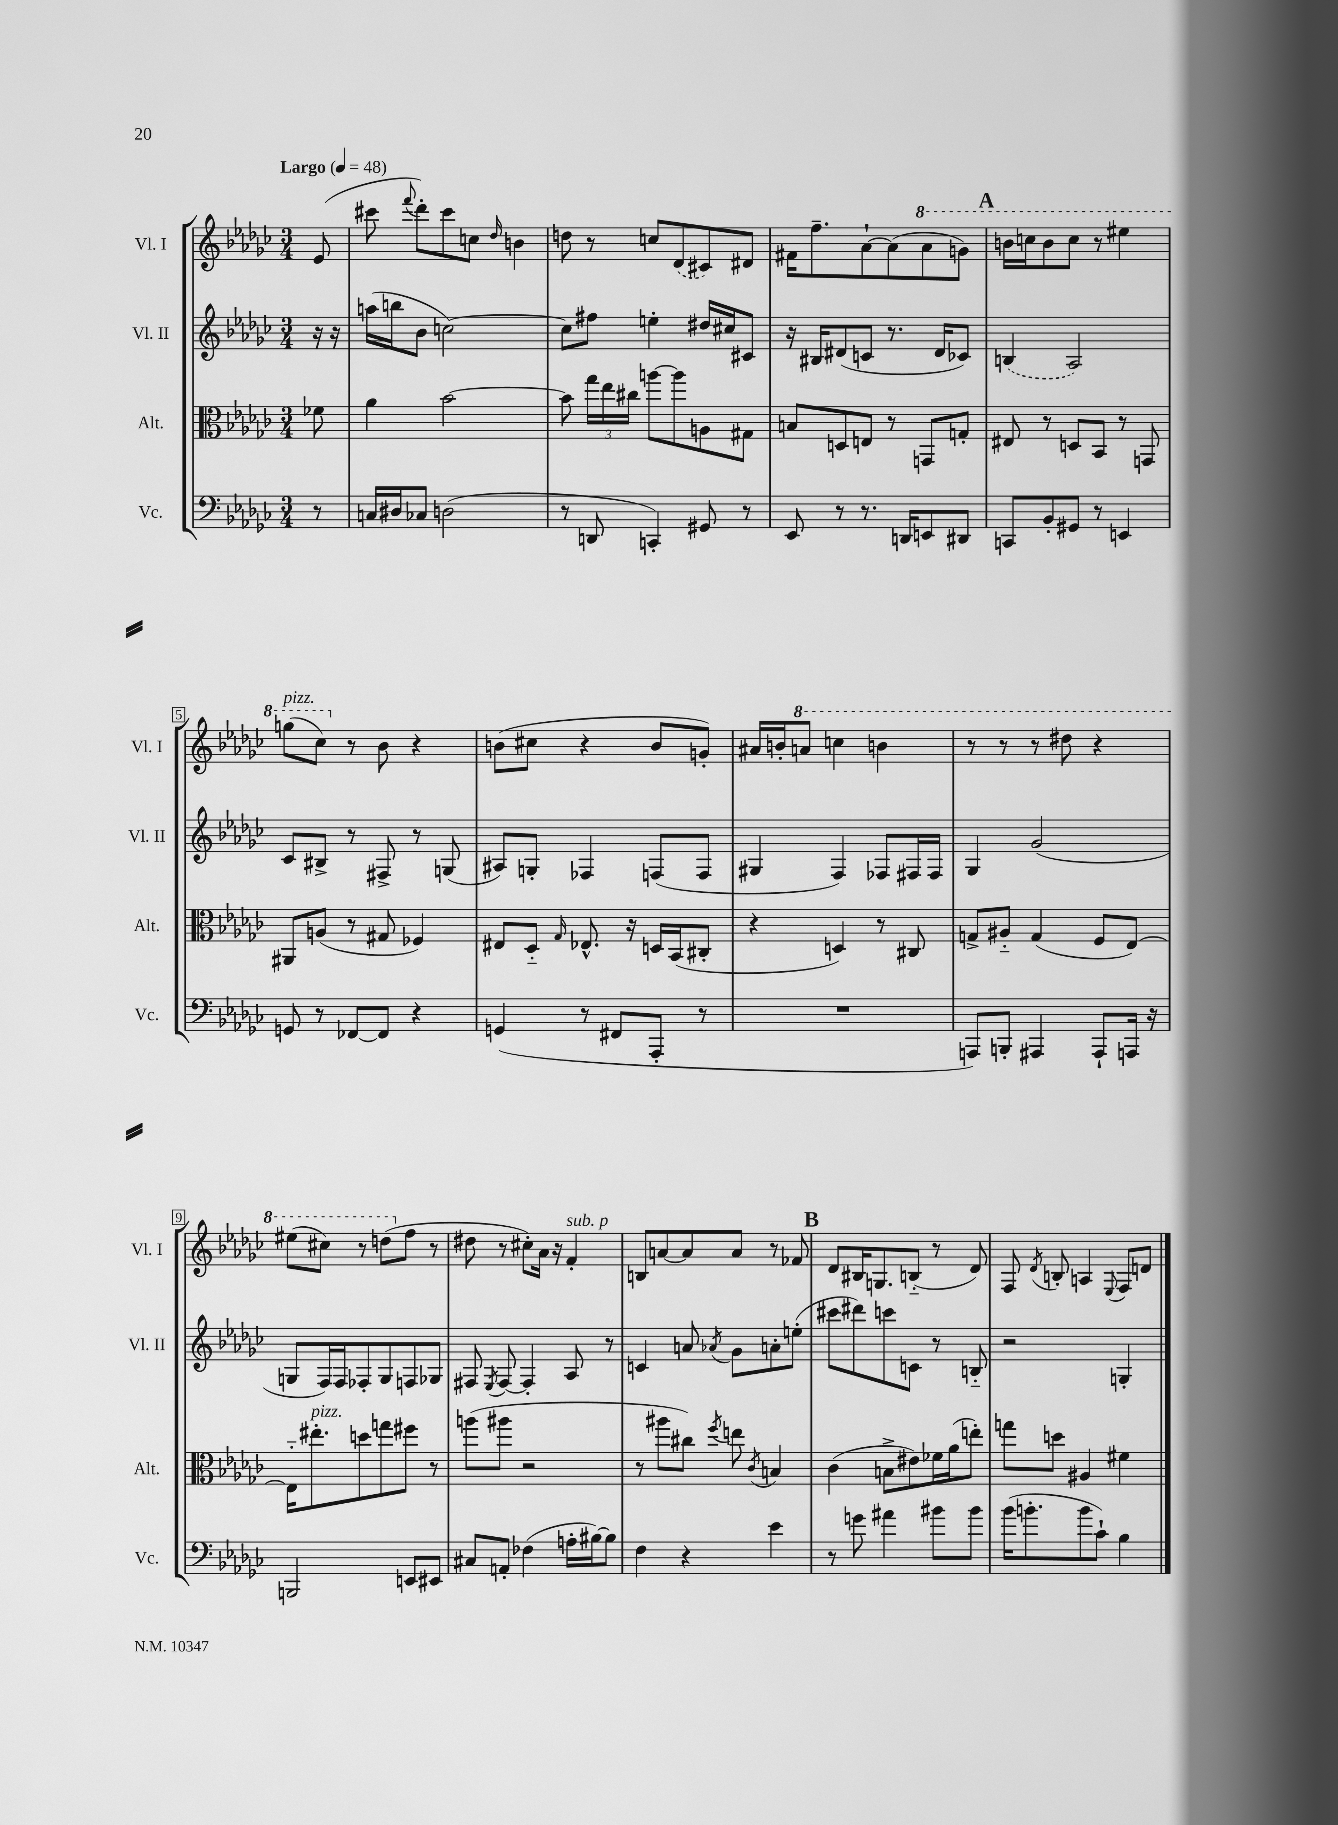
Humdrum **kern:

**kern	**kern	**kern	**kern
*staff4	*staff3	*staff2	*staff1
*clefF4	*clefC3	*clefG2	*clefG2
*k[b-e-a-d-g-c-]	*k[b-e-a-d-g-c-]	*k[b-e-a-d-g-c-]	*k[b-e-a-d-g-c-]
*M3/4	*M3/4	*M3/4	*M3/4
*MM48	*MM48	*MM48	*MM48
8r	8f-	16r	(8e-
.	.	16r	.
=	=	=	=
16C	4a-	(16aa	8ccc#
16D#	.	16bb	.
.	.	.	8qqfff
8C-	.	8b-	8ddd-')
(2D	[2b-	[2cc)	8ccc#
.	.	.	8cc
.	.	.	16qqdd-
.	.	.	4b
=	=	=	=
8r	8b-]	8cc]	8dd
8DD	24gg-	8ff#	8r
.	24ee-	.	.
.	24cc#	.	.
4CC')	[8aa	4ee'	8cc
.	8aa]	.	(8d-
8GG#	8A	16dd#	8c#)
.	.	16cc#	.
8r	8G#	8c#	8d#
=	=	=	=
8EE-	8B	16r	16f#
.	.	16B#	8.ff~
8r	8D	(8d#	.
8.r	8E	8c	[8a-`
.	8r	8.r	(8a-]
16DD	.	.	.
8EE	8GG	.	8aa-
.	.	16d#	.
8DD#	8G'	8c-)	8gg)
=	=	=	=
8CC	8E#	(4B	16bb
.	.	.	16ccc
8BB-'	8r	.	8bb
8GG#	8D	2A-)	8ccc
8r	8BB-	.	8r
4EE	8r	.	4eee#
.	8GG	.	.
=	=	=	=
8GG	8AA#	8c-	(8ggg
8r	(8A	8B#^	8ccc-)
[8FF-	8r	8r	8r
8FF-]	8G#	8F#^	8b-
4r	4F-)	8r	4r
.	.	(8G	.
=	=	=	=
(4GG	8E#	8A#)	(8b
.	8D-'~	8G'	8cc#
.	16qqG-	.	.
8r	8.E-^^	4F-	4r
8FF#	.	.	.
.	16r	.	.
8AAA-'	16D	(8F	8b
.	(16BB-	.	.
8r	8C#'	8F	8g')
=	=	=	=
2.r	4r	4G#	16a#
.	.	.	16b'
.	.	.	8aa
.	4D)	4F)	4ccc
.	8r	8F-	4bb
.	8C#	16F#	.
.	.	16F#	.
=	=	=	=
8AAA)	8G^	4G-	8r
8BBB'	8A#'~	.	8r
4AAA#	(4G	(2g-	8r
.	.	.	8ddd#
8AAA#`	8F	.	4r
16AAA	[8E-)	.	.
16r	.	.	.
=	=	=	=
2BBB	16E-'~]	8G	(8eee#
.	8.ee#'	.	.
.	.	16F)	8ccc#)
.	.	16F	.
.	8dd	8F-'	8r
.	8gg	8G	(8ddd
8EE	8ff#	8F	8ff
8EE#	8r	8G-	8r
=	=	=	=
8C#	(8aa	8F#	8dd#
.	.	8qE-	.
8AA'	8aa#	[8F#	8r
(4F-	2r	4F#']	8cc#')
.	.	.	16a-
.	.	.	16r
16A'	.	8A-	4f'
[16B#)	.	.	.
8B#]	.	8r	.
=	=	=	=
4F	8r	4c	8B
.	8aa#	.	[8a
4r	8cc#)	8a	8a]
.	8qff	8qa-	.
.	8ee	8g-	8a
.	8qc-	.	.
4e-	4B	8a'	8r
.	.	(8ee'	8f-
=	=	=	=
8r	(4c-	8ccc#	8d-
8g	.	8ddd#)	16B#
.	.	.	8.G
4a#	8B^	8ccc	.
.	8e#)	8c	(8B'~
8b#	16f-	8r	8r
.	(16a-	.	.
8b#	8ee')	8B'~	8d-)
=	=	=	=
(16b-	8gg	2r	8F
8.b'	.	.	.
.	.	.	8qd-
.	8dd	.	8B'
8b	4A#	.	4A
8c-`)	.	.	.
.	.	.	8qqE-
4B-	4f#	4G'	8F
.	.	.	8d
==	==	==	==
*-	*-	*-	*-
